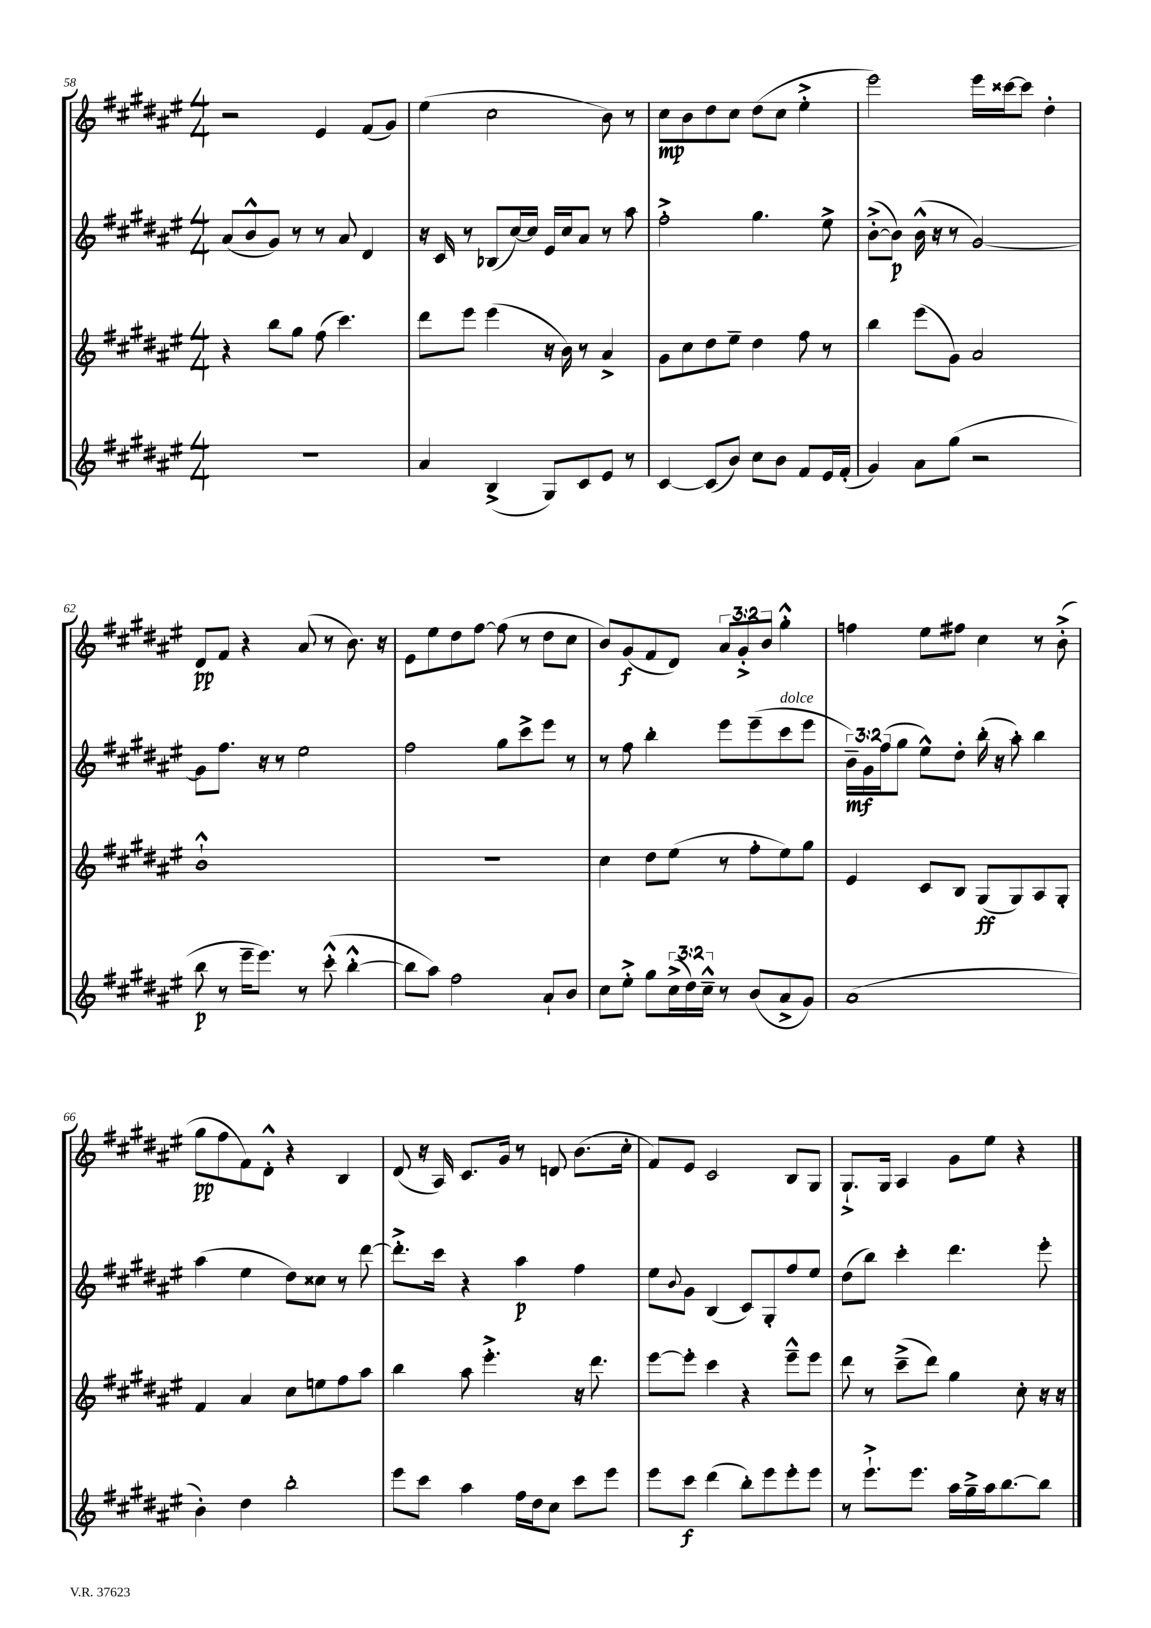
<<
\new StaffGroup <<
\new Staff = "s0" {
    \clef treble \key fis \major \numericTimeSignature \time 4/4 \override Staff.TupletNumber.text = #tuplet-number::calc-fraction-text
    r2 eis'4 fis'8( gis'8) |
    eis''4( cis''2 b'8) r8 |
    cis''8\mp b'8 dis''8 cis''8 dis''8( cis''8 eis''4-.-> |
    eis'''2) eis'''16 cisis'''16~ cisis'''8 dis''4-. |
    dis'8\pp fis'8 r4 ais'8( r8 b'8.) r16 |
    eis'8 eis''8 dis''8 fis''8~ fis''8( r8 dis''8 cis''8 |
    b'8) gis'8\f( fis'8 dis'8) \tuplet 3/2 { ais'8 gis'8-.-> b'8 } gis''4-.-^ |
    f''4 eis''8 fis''8 cis''4 r8 b'8-.->( |
    gis''8\pp fis''8 fis'8) dis'8-.-^ r4 b4 |
    dis'8( r16 ais16) cis'8. gis'16 r8 d'8 b'8.( cis''16-. |
    fis'8) eis'8 cis'2 b8 gis8 |
    gis8.-!-> gis16 ais4 gis'8 eis''8 r4 \bar "|." |
}
\new Staff = "s1" {
    \clef treble \key fis \major \numericTimeSignature \time 4/4 \override Staff.TupletNumber.text = #tuplet-number::calc-fraction-text
    ais'8( b'8-^ gis'8) r8 r8 ais'8 dis'4 |
    r16 cis'16 r8 bes8( cis''16~) cis''16 eis'16 cis''16 ais'8 r8 ais''8 |
    fis''2-.-> gis''4. eis''8-> |
    b'8~-.->( b'8\p) b'16-^( r16 r8 gis'2~) |
    gis'8 fis''8. r16 r8 eis''2 |
    fis''2 gis''8 cis'''8-> eis'''8 r8 |
    r8 fis''8 b''4-. eis'''8 eis'''8--( cis'''8^\markup { \italic "dolce" } eis'''8 |
    \tuplet 3/2 { b'16--\mf) gis'16 fis''16( } gis''8 eis''8-^) dis''8-. b''16-.( r16 ais''8-.) b''4 |
    ais''4( eis''4 dis''8) cisis''8 r8 dis'''8~ |
    dis'''8.-.-> cis'''16 r4 ais''4\p fis''4 |
    eis''8 \appoggiatura { b'8 } gis'8 b4( cis'8) gis8-. fis''8 eis''8 |
    dis''8( b''8) cis'''4-. dis'''4. eis'''8-. \bar "|." |
}
\new Staff = "s2" {
    \clef treble \key fis \major \numericTimeSignature \time 4/4
    r4 b''8 gis''8 fis''8( cis'''4.) |
    dis'''8 eis'''8 eis'''4( r16 b'16) r8 ais'4-> |
    gis'8 cis''8 dis''8 eis''8-- dis''4 fis''8 r8 |
    b''4 eis'''8( gis'8) ais'2 |
    b'1-!-^ |
    R1 |
    cis''4 dis''8 eis''8( r8 fis''8-. eis''8) gis''8 |
    eis'4 cis'8 b8 gis8\ff( gis8) ais8 gis8-. |
    fis'4 ais'4 cis''8 e''8 fis''8 ais''8 |
    b''4 ais''8 eis'''4.-.-> r16 dis'''8. |
    eis'''8~ eis'''8-. cis'''4 r4 eis'''8---^ eis'''8 |
    dis'''8 r8 cis'''8--->( dis'''8) gis''4 cis''8-. r16 r16 \bar "|." |
}
\new Staff = "s3" {
    \clef treble \key fis \major \numericTimeSignature \time 4/4 \override Staff.TupletNumber.text = #tuplet-number::calc-fraction-text
    R1 |
    ais'4 b4->( gis8) cis'8 eis'8 r8 |
    cis'4~ cis'8( b'8) cis''8 b'8 fis'8 eis'16 fis'16-.( |
    gis'4) ais'8 gis''8( r2 |
    b''8\p r8 eis'''16-- eis'''8.) r8 cis'''8-.-^( b''4~-.-^ |
    b''8 ais''8) fis''2 ais'8-! b'8 |
    cis''8 eis''8-.-> gis''8 \tuplet 3/2 { cis''16->( dis''16) cis''16---^ } r8 b'8( ais'8-> gis'8) |
    ais'1( |
    b'4-.) dis''4 b''2-. |
    eis'''8 cis'''8 ais''4 fis''16 dis''16 cis''8 cis'''8 eis'''8 |
    eis'''8 cis'''8\f dis'''4( b''8-.) eis'''8 eis'''8-. eis'''8 |
    r8 eis'''8.-!-> eis'''8. ais''16 gis''16---> ais''16 b''8.~ b''8 \bar "|." |
}
>>
>>
\layout { \context { \Score currentBarNumber = #58 } }
